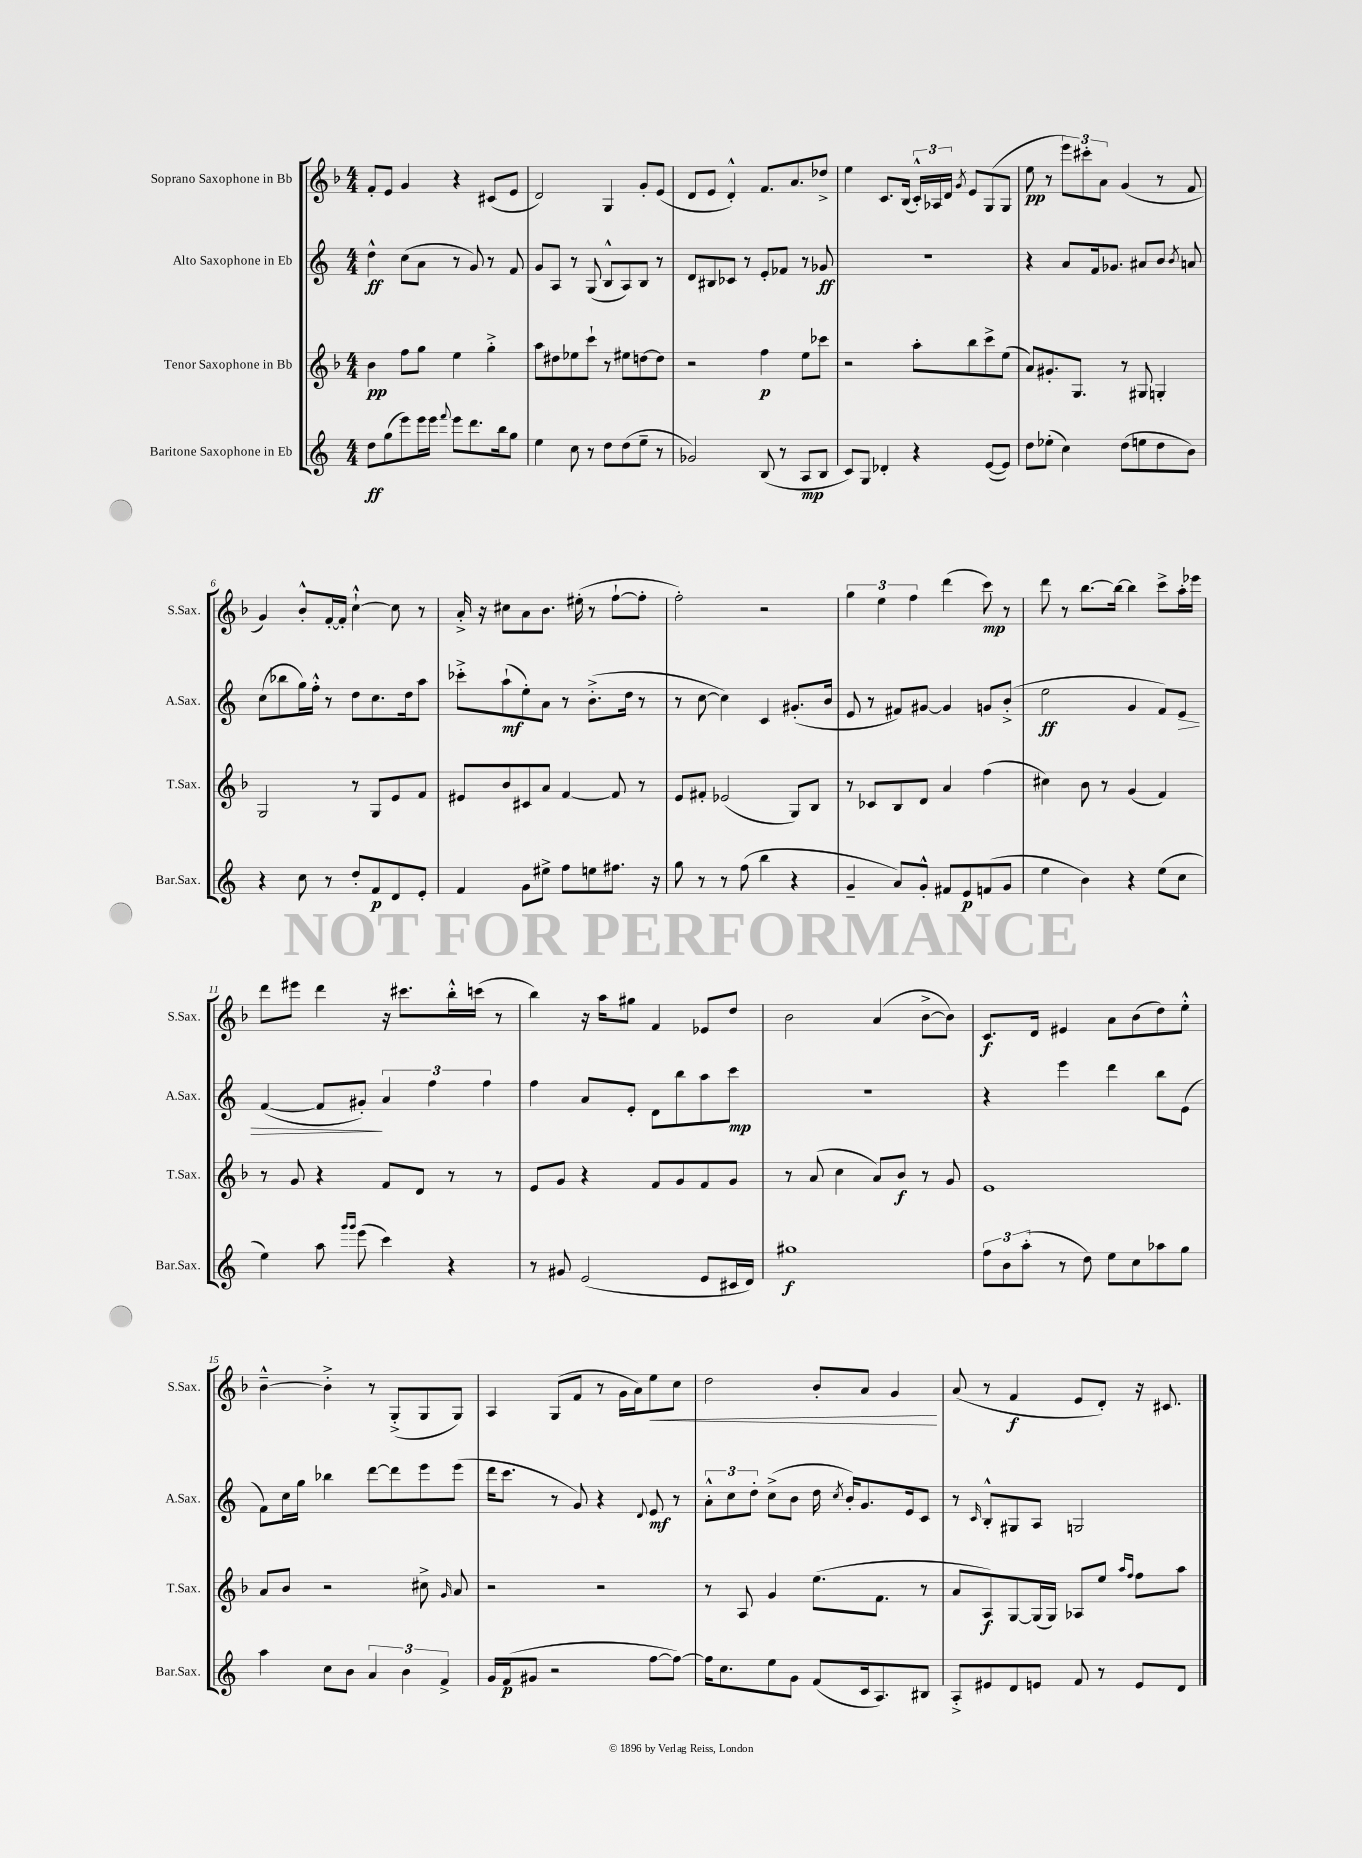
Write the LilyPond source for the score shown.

<<
\new StaffGroup <<
\new Staff = "s0" \with { instrumentName = "Soprano Saxophone in Bb" shortInstrumentName = "S.Sax." } {
    \clef treble \key f \major \numericTimeSignature \time 4/4
    \autoBeamOff f'8[-. e'8] g'4 r4 cis'8[( e'8] |
    d'2) g4 g'8[-. e'8]( |
    d'8[ e'8] d'4-.-^) f'8.[ a'8. des''8]-> |
    e''4 c'8.[ bes16]( \tuplet 3/2 { c'16[-.-^) aes16 d'16] } \acciaccatura { g'8 } e'8[ g8( g8] |
    e''8\pp r8 \tuplet 3/2 { e'''8[) cis'''8-. a'8] } g'4( r8 f'8 |
    g'4) bes'8[-.-^ f'16~-. f'16]-. c''4~-!-^ c''8 r8 |
    a'16-.-> r16 cis''8[ a'8 bes'8.] eis''16-.( r8 f''8[~-! f''8]-. |
    f''2-.) r2 |
    \tuplet 3/2 { g''4 e''4 f''4 } d'''4( c'''8\mp) r8 |
    d'''8 r8 bes''8.[~ bes''16]~ bes''4 c'''8[-> a''16-. ees'''16] |
    d'''8[ eis'''8] d'''4 r16 cis'''8.[ bes''16-.-^ c'''16]( r8 |
    bes''4) r16 a''16[ gis''8] f'4 ees'8[ d''8] |
    bes'2 a'4( bes'8[~-> bes'8]) |
    c'8.[\f d'16] eis'4 a'8[ bes'8( d''8) e''8]-.-^ |
    bes'4~---^ bes'4-.-> r8 g8[-.->( g8 g8]) |
    a4 g8[( f'8] r8 g'16[ a'16) e''8\< c''8] |
    d''2 bes'8[-. a'8] g'4\! |
    a'8( r8 f'4\f e'8[ d'8]-.) r16 cis'8. \bar "|." |
}
\new Staff = "s1" \with { instrumentName = "Alto Saxophone in Eb" shortInstrumentName = "A.Sax." } {
    \clef treble \key c \major \numericTimeSignature \time 4/4
    \autoBeamOff d''4-^\ff c''8[( a'8] r8 g'8) r8 f'8 |
    g'8[ a8] r8 g8( b8[-^ a8) b8] r8 |
    d'8[ bis8 ces'8] r8 e'8[-. fes'8] r8 ges'8\ff |
    R1 |
    r4 a'8[ f'16 ges'8.] ais'8[ b'8] \acciaccatura { b'8 } a'8 |
    c''8[( bes''8 g''16) f''16]-.-^ r8 d''8[ c''8. d''16 a''8] |
    ces'''8[-.-> a''8-!\mf( e''8-.) a'8] r8 b'8.[-.->( d''16] r8 |
    r8 c''8~ c''4) c'4 gis'8.[-.( b'16] |
    e'8 r8 fis'8[) gis'8]~ gis'4 g'8[ b'8]-.->( |
    e''2\ff g'4 f'8[) e'8]\> |
    f'4~( f'8[ gis'8]-.\!) \tuplet 3/2 { a'4 f''4 f''4 } |
    f''4 a'8[ e'8]-. d'8[ b''8 a''8 c'''8]\mp |
    R1 |
    r4 e'''4 d'''4 b''8[ e'8]( |
    f'8[) c''16 g''16] bes''4 d'''8[~ d'''8 e'''8 e'''8]( |
    d'''16[ c'''8.] r8 g'8) r4 \appoggiatura { d'8 } e'8\mf r8 |
    \tuplet 3/2 { a'8[-.-^ c''8 d''8]-. } c''8[->( b'8] d''16 \acciaccatura { c''8 } b'16[-.) g'8. e'16 c'8] |
    r8 \grace { c'16 } b8[-.-^ gis8 a8] g2 \bar "|." |
}
\new Staff = "s2" \with { instrumentName = "Tenor Saxophone in Bb" shortInstrumentName = "T.Sax." } {
    \clef treble \key f \major \numericTimeSignature \time 4/4
    \autoBeamOff bes'4\pp f''8[ g''8] e''4 g''4-.-> |
    a''8[ dis''8 ees''8 c'''8]-! r8 eis''8[ d''8~ d''8] |
    r2 f''4\p e''8[ ces'''8] |
    r2 a''8[-. bes''8 c'''8-> e''8]( |
    a'8[) gis'8.-. g8.] r8 gis8 g4-. |
    g2 r8 g8[ e'8 f'8] |
    eis'8[ bes'8 cis'8 a'8] f'4~ f'8 r8 |
    e'8[ fis'8]-. ees'2( g8[) bes8] |
    r8 ces'8[ bes8 d'8] a'4 f''4( |
    cis''4) bes'8 r8 g'4( f'4) |
    r8 g'8 r4 f'8[ d'8] r8 r8 |
    e'8[ g'8] r4 f'8[ g'8 f'8 g'8] |
    r8 a'8( c''4 a'8[) bes'8]\f r8 g'8 |
    e'1 |
    a'8[ bes'8] r2 cis''8-> \grace { g'16 } a'8 |
    r2 r2 |
    r8 a8 g'4 e''8.[( f'8.] r8 |
    a'8[ a8\f) g8~ g16( g16]) aes8[ e''8] \grace { a''16[ f''16] } f''8[ a''8] \bar "|." |
}
\new Staff = "s3" \with { instrumentName = "Baritone Saxophone in Eb" shortInstrumentName = "Bar.Sax." } {
    \clef treble \key c \major \numericTimeSignature \time 4/4
    \autoBeamOff d''8[\ff g''8( e'''8) e'''16 e'''16] \appoggiatura { f'''8 } e'''8[ d'''8. b''16 g''8] |
    e''4 c''8 r8 d''8[ d''8( e''8]-- r8 |
    ges'2) b8( r8 a8[\mp b8] |
    c'8[) g8] des'4-. r4 e'8[~( e'8]) |
    d''8[ ees''8]-.( c''4) d''8[( e''8 d''8 b'8]) |
    r4 c''8 r8 d''8[-. f'8\p d'8 e'8]-. |
    f'4 g'8[ eis''8]-> f''8[ e''8 fis''8.] r16 |
    g''8 r8 r8 f''8( b''4 r4 |
    g'4-- a'8[) g'8]-.-^ fis'8[ e'8\p f'8( g'8] |
    e''4 b'4) r4 e''8[( c''8] |
    e''4) a''8 \grace { g'''16[ g'''16] } e'''8( c'''4) r4 |
    r8 gis'8 e'2( e'8[ cis'16 d'16]) |
    gis''1\f |
    \tuplet 3/2 { f''8[ b'8 a''8]-.( } r8 d''8) e''8[ c''8 aes''8 g''8] |
    a''4 c''8[ b'8] \tuplet 3/2 { a'4 b'4 f'4-> } |
    g'16[ f'16\p( gis'8] r2 f''8[~ f''8]~) |
    f''16[ c''8. e''8 g'8] f'8[( c'16 a8.) bis8] |
    a8[-.-> eis'8 d'8 e'8] f'8 r8 e'8[ d'8] \bar "|." |
}
>>
>>
